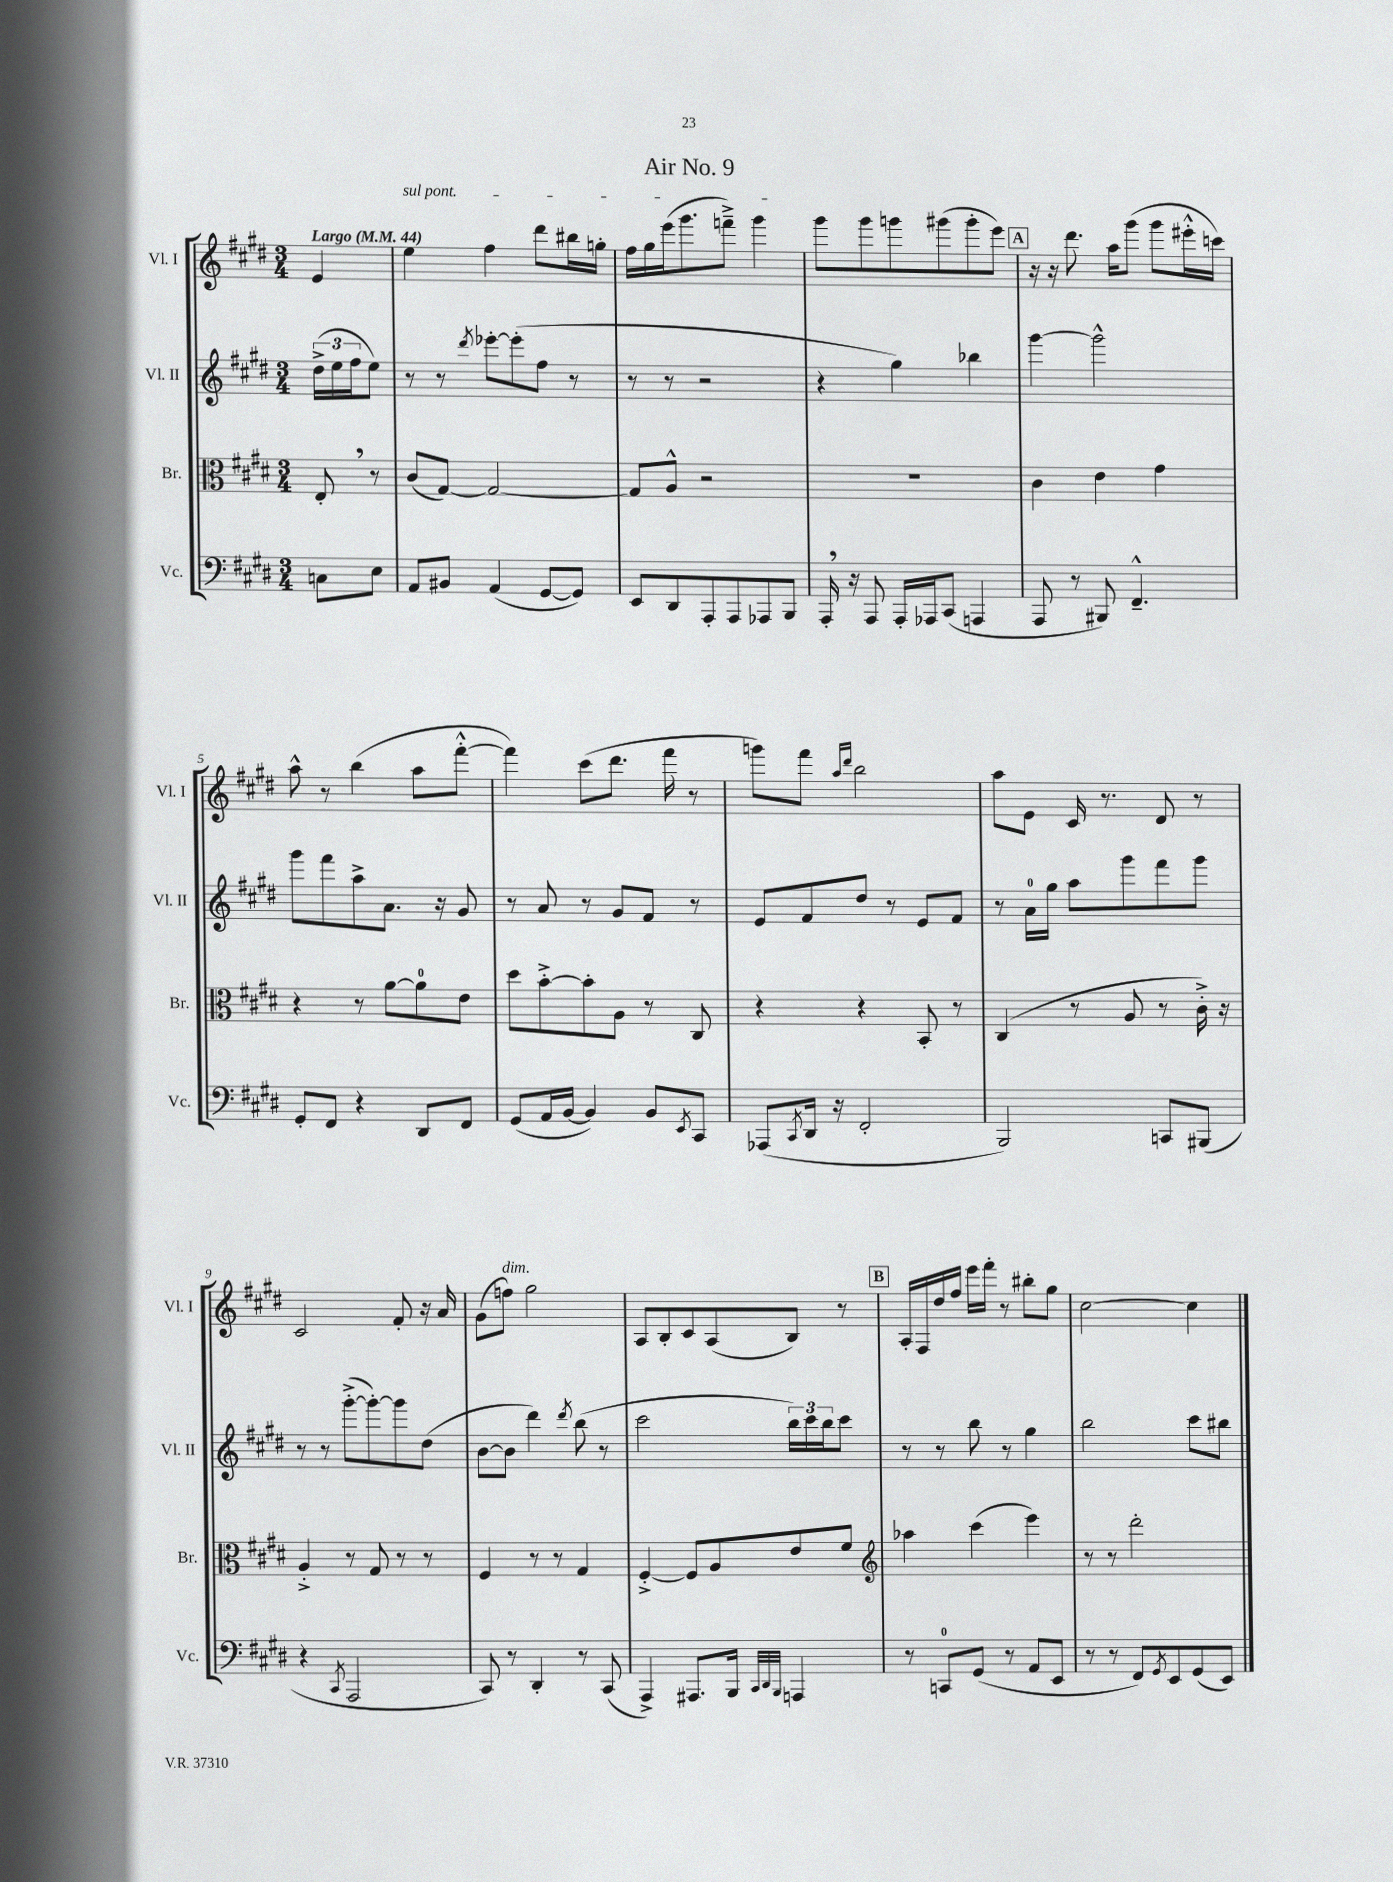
\header { title = "Air No. 9" }
<<
\new StaffGroup <<
\new Staff = "s0" \with { instrumentName = "Vl. I" shortInstrumentName = "Vl. I" } {
    \clef treble \key e \major \numericTimeSignature \time 3/4 \partial 4 \tempo "Largo" 4 = 44
    e'4 |
    \once \override TextSpanner.bound-details.left.text = \markup { \italic "sul pont." } e''4\startTextSpan fis''4 dis'''8 bis''16 g''16-. |
    fis''16 gis''16 e'''16( gis'''8. f'''8--->) gis'''4\stopTextSpan |
    gis'''8 gis'''8 g'''8 gis'''8( gis'''8-. e'''8) |
    \mark \markup { \box "A" } r16 r16 dis'''8. a''16 gis'''8( gis'''8 eis'''16-.-^ c'''16) |
    a''8-^ r8 b''4( a''8 fis'''8~-.-^ |
    fis'''4) cis'''8( dis'''8. fis'''16 r8 |
    g'''8) fis'''8 \grace { a''16 dis'''16 } b''2 |
    a''8 e'8 cis'16 r8. dis'8 r8 |
    cis'2 fis'8-. r16 a'16 |
    gis'8( f''8^\markup { \italic "dim." }) gis''2 |
    a8 b8-. cis'8 a8( b8) r8 |
    \mark \markup { \box "B" } a16-. fis16 dis''16 fis''16 e'''16 fis'''16-. r8 bis''8-. gis''8 |
    cis''2~ cis''4 \bar "|." |
}
\new Staff = "s1" \with { instrumentName = "Vl. II" shortInstrumentName = "Vl. II" } {
    \clef treble \key e \major \numericTimeSignature \time 3/4 \partial 4
    \tuplet 3/2 { dis''16->( e''16 fis''16 } e''8) |
    r8 r8 \acciaccatura { dis'''8 } ees'''8~-. ees'''8-.( fis''8 r8 |
    r8 r8 r2 |
    r4 gis''4) bes''4 |
    \mark \markup { \box "A" } gis'''4~ gis'''2-^ |
    gis'''8 fis'''8 a''8-> a'8. r16 gis'8 |
    r8 a'8 r8 gis'8 fis'8 r8 |
    e'8 fis'8 dis''8 r8 e'8 fis'8 |
    r8 a'16-0 gis''16 a''8 gis'''8 fis'''8 gis'''8 |
    r8 r8 gis'''8~-.->( gis'''8~-.) gis'''8 dis''8( |
    b'8~ b'8 dis'''4) \acciaccatura { dis'''8 } b''8( r8 |
    cis'''2 \tuplet 3/2 { b''16) cis'''16 b''16 } cis'''8 |
    \mark \markup { \box "B" } r8 r8 b''8 r8 gis''4 |
    b''2 cis'''8 bis''8 \bar "|." |
}
\new Staff = "s2" \with { instrumentName = "Br." shortInstrumentName = "Br." } {
    \clef alto \key e \major \numericTimeSignature \time 3/4 \partial 4
    e8-. \breathe r8 |
    cis'8( gis8~) gis2~ |
    gis8 a8-^ r2 |
    R2. |
    \mark \markup { \box "A" } cis'4 e'4 gis'4 |
    r4 r8 a'8~ a'8-0 e'8 |
    dis''8 b'8~-.-> b'8-. a8 r8 cis8 |
    r4 r4 b,8-. r8 |
    cis4( r8 a8 r8 cis'16-.->) r16 |
    a4-.-> r8 gis8 r8 r8 |
    fis4 r8 r8 gis4 |
    fis4~-.-> fis8 a8 e'8 fis'8 |
    \mark \markup { \box "B" } \clef treble aes''4 cis'''4( e'''4) |
    r8 r8 dis'''2-. \bar "|." |
}
\new Staff = "s3" \with { instrumentName = "Vc." shortInstrumentName = "Vc." } {
    \clef bass \key e \major \numericTimeSignature \time 3/4 \partial 4
    c8 e8 |
    a,8 bis,8 a,4( gis,8~ gis,8) |
    e,8 dis,8 a,,8-. a,,8 aes,,8 b,,8 |
    a,,16-. \breathe r16 a,,8 a,,16-. aes,,16 cis,8( a,,4 |
    \mark \markup { \box "A" } a,,8 r8 bis,,8) fis,4.---^ |
    gis,8-. fis,8 r4 dis,8 fis,8 |
    gis,8( a,16 b,16~ b,4) b,8 \acciaccatura { e,8 } cis,8 |
    aes,,8( \acciaccatura { cis,8 } dis,16 r16 fis,2-. |
    b,,2) c,8 bis,,8( |
    r4 \acciaccatura { cis,8 } a,,2 |
    cis,8) r8 dis,4-. r8 cis,8( |
    a,,4->) ais,,8. b,,16 \grace { cis,32 dis,32 b,,32 } a,,4 |
    \mark \markup { \box "B" } r8 c,8-0 gis,8( r8 a,8 e,8 |
    r8 r8 fis,8) \acciaccatura { gis,8 } e,8 gis,8( e,8) \bar "|." |
}
>>
>>
